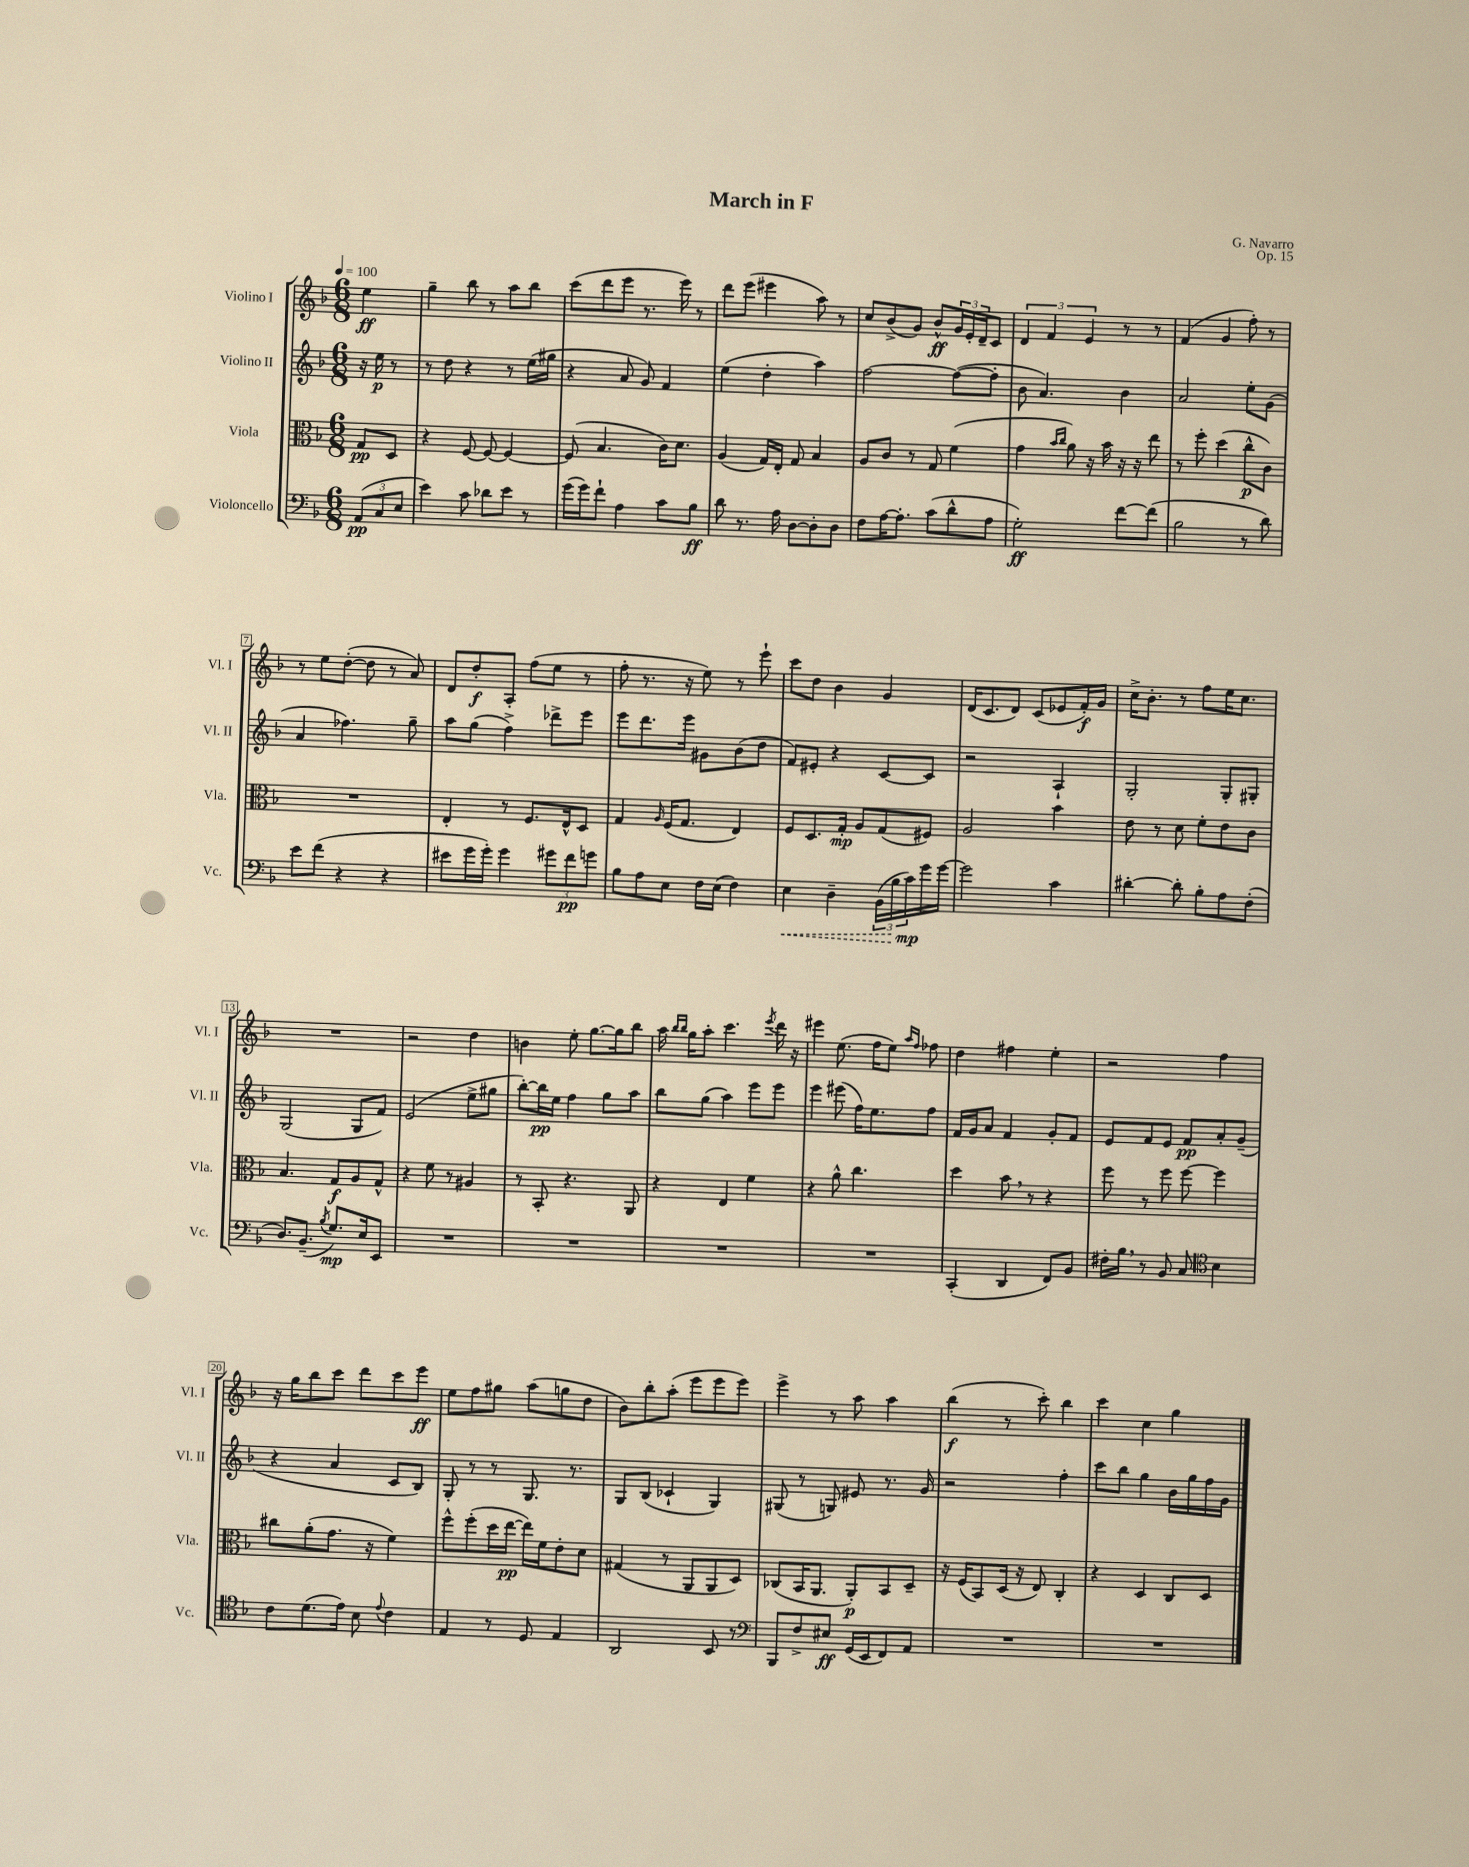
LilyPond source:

\header { title = "March in F" composer = "G. Navarro" opus = "Op. 15" }
<<
\new StaffGroup <<
\new Staff = "s0" \with { instrumentName = "Violino I" shortInstrumentName = "Vl. I" } {
    \clef treble \key f \major \numericTimeSignature \time 6/8 \partial 4 \tempo 4 = 100
    e''4\ff |
    g''4-- bes''8 r8 a''8 bes''8 |
    c'''8( d'''8 e'''8 r8. e'''16) r8 |
    d'''8 e'''8( eis'''4 a''8) r8 |
    c''8 bes'8->( g'8) bes'8-^\ff \tuplet 3/2 { g'16 e'16-. d'16-- } c'8 |
    \tuplet 3/2 { d'4 f'4 e'4 } r8 r8 |
    f'4( g'4 f''8-.) r8 |
    r8 e''8 d''8~-.( d''8 r8 a'8) |
    d'8 d''8-.\f a8-. f''8( e''8 r8 |
    f''8-. r8. r16 e''8) r8 e'''8-! |
    c'''8 d''8 bes'4 g'4 |
    d'16( c'8. d'8) c'8( ees'8 f'16-.\f) g'16 |
    c''16-> bes'8.-. r8 f''8 e''16 c''8. |
    R2. |
    r2 d''4 |
    b'4 e''8-. g''8.~ g''16 bes''8 |
    a''16 \grace { bes''16 bes''16 } g''16 a''8-. c'''4. \acciaccatura { e'''8 } d'''16 r16 |
    eis'''4 e''8.( f''16 e''8) \grace { a''16 f''16 } fes''8 |
    d''4 fis''4 e''4-. |
    r2 f''4 |
    r16 g''16 bes''8 c'''8 d'''8 c'''8 e'''8\ff |
    e''8 f''8 gis''8 a''8( g''8 d''8 |
    bes'8) bes''8-. a''8-.( e'''8 e'''8 e'''8) |
    e'''4-> r8 a''8 a''4 |
    bes''4\f( r8 c'''8-.) bes''4 |
    c'''4 c''4 g''4 \bar "|." |
}
\new Staff = "s1" \with { instrumentName = "Violino II" shortInstrumentName = "Vl. II" } {
    \clef treble \key f \major \numericTimeSignature \time 6/8 \partial 4
    r16 e''16\p r8 |
    r8 d''8 r4 r8 e''16( gis''16 |
    r4 a'8 g'8) f'4 |
    e''4( d''4-. a''4) |
    f''2~ f''8~( f''8-. |
    bes'8 a'4.) bes'4 |
    a'2 e''8-. g'8( |
    a'4 fes''4.) g''8-- |
    a''8 g''8( f''4->) des'''8-> e'''8 |
    e'''8 d'''8. e'''16 gis'8 bes'8( d''8 |
    f'8) eis'8-. r4 c'8~ c'8 |
    r2 a4-! |
    g2-. g8-. gis8-. |
    g2( g8 f'8) |
    e'2( e''8-> gis''8 |
    bes''8~-.) bes''16\pp e''16 f''4 g''8 a''8 |
    bes''8 g''8( a''4) e'''8 e'''8 |
    e'''4 eis'''8( f''16) e''8. f''8 |
    f'16 g'16 a'8 f'4 g'8-. f'8 |
    e'8 f'8 e'8 f'8\pp a'8-. g'8--( |
    r4 a'4 c'8 bes8) |
    g8-. r8 r8 g8. r8. |
    g8 bes8( ces'4-! g4) |
    gis8( r8 g8) eis'8 r8. g'16 |
    r2 f''4-. |
    c'''8 bes''8 g''4 bes'16 g''16 f''16 g'16 \bar "|." |
}
\new Staff = "s2" \with { instrumentName = "Viola" shortInstrumentName = "Vla." } {
    \clef alto \key f \major \numericTimeSignature \time 6/8 \partial 4
    g8\pp d8 |
    r4 f8~ f8~ f4~ |
    f8( bes4. c'16) d'8. |
    a4( g16) e16-. g8 bes4 |
    a8 c'8 r8 g8 f'4( |
    g'4 \grace { bes'16 c''16 } a'8) r16 bes'16 r16 r16 e''8 |
    r8 f''8-. d''4( c''8-^\p c'8) |
    R2. |
    e4-. r8 f8. e16-^ d8 |
    g4 \grace { a16 } f16( g8. e4) |
    f8 d8. g16-.\mp a8 g8( fis8) |
    a2 bes'4 |
    e'8 r8 d'8 f'8-. e'8 c'8 |
    bes4. g8\f a8 g8-^ |
    r4 f'8 r8 ais4 |
    r8 bes,8-. r4. a,8 |
    r4 e4 f'4 |
    r4 a'8-^ c''4. |
    d''4 bes'8 \breathe r8 r4 |
    f''8 r8 f''8 f''8~ f''4 |
    cis''8 a'8-.( g'8. r16 f'4) |
    f''8-^ f''8-.( d''16 e''16~\pp e''16) f'16 e'8-. d'8 |
    gis4( r8 a,8 a,8 d8) |
    ces8( bes,16 a,8. a,8-.\p) bes,8 d8-- |
    r16 f16( bes,8) d16( r16 e8) c4-. |
    r4 d4 c8 d8 \bar "|." |
}
\new Staff = "s3" \with { instrumentName = "Violoncello" shortInstrumentName = "Vc." } {
    \clef bass \key f \major \numericTimeSignature \time 6/8 \partial 4
    \tuplet 3/2 { a,8\pp( c8 e8 } |
    e'4) c'8 des'8 e'8 r8 |
    g'16( g'16) f'8-! a4 c'8 bes8\ff |
    d'8 r8. a16 d8~ d8-. d8 |
    f8 a16~ a8.-. c'8( d'8-^ a8 |
    g2-.\ff) f'8~ f'8( |
    bes2 r8 d'8) |
    e'8 f'8( r4 r4 |
    eis'8 g'16 g'16-.) g'4 \tuplet 3/2 { gis'8 f'8\pp g'8 } |
    bes8 a8 e8 f16 e16( f4) |
    \once \override Hairpin.style = #'dashed-line e4\< d4-- \tuplet 3/2 { bes,16( bes16 c'16\mp\!) } g'16 g'16~ |
    g'2 c'4 |
    dis'4~-. dis'8-. bes8-. a8 f8-.( |
    d8.) bes,8.--( \acciaccatura { bes8 } g8.\mp) e16 e,8 |
    R2. |
    R2. |
    R2. |
    R2. |
    c,4-.( d,4 f,8) bes,8 |
    fis16-. bes16 \breathe r8 bes,8 c8 \clef tenor bes4 |
    c'8 d'8.( e'16) bes8 \appoggiatura { e'8 } c'4 |
    e4 r8 d8 e4 |
    a,2 bes,8 r8 |
    \clef bass bes,,8 f8-> eis8\ff g,16( e,16 f,8) a,8 |
    R2. |
    R2. \bar "|." |
}
>>
>>
\layout { \context { \Score \override BarNumber.stencil = #(make-stencil-boxer 0.1 0.3 ly:text-interface::print) } }
